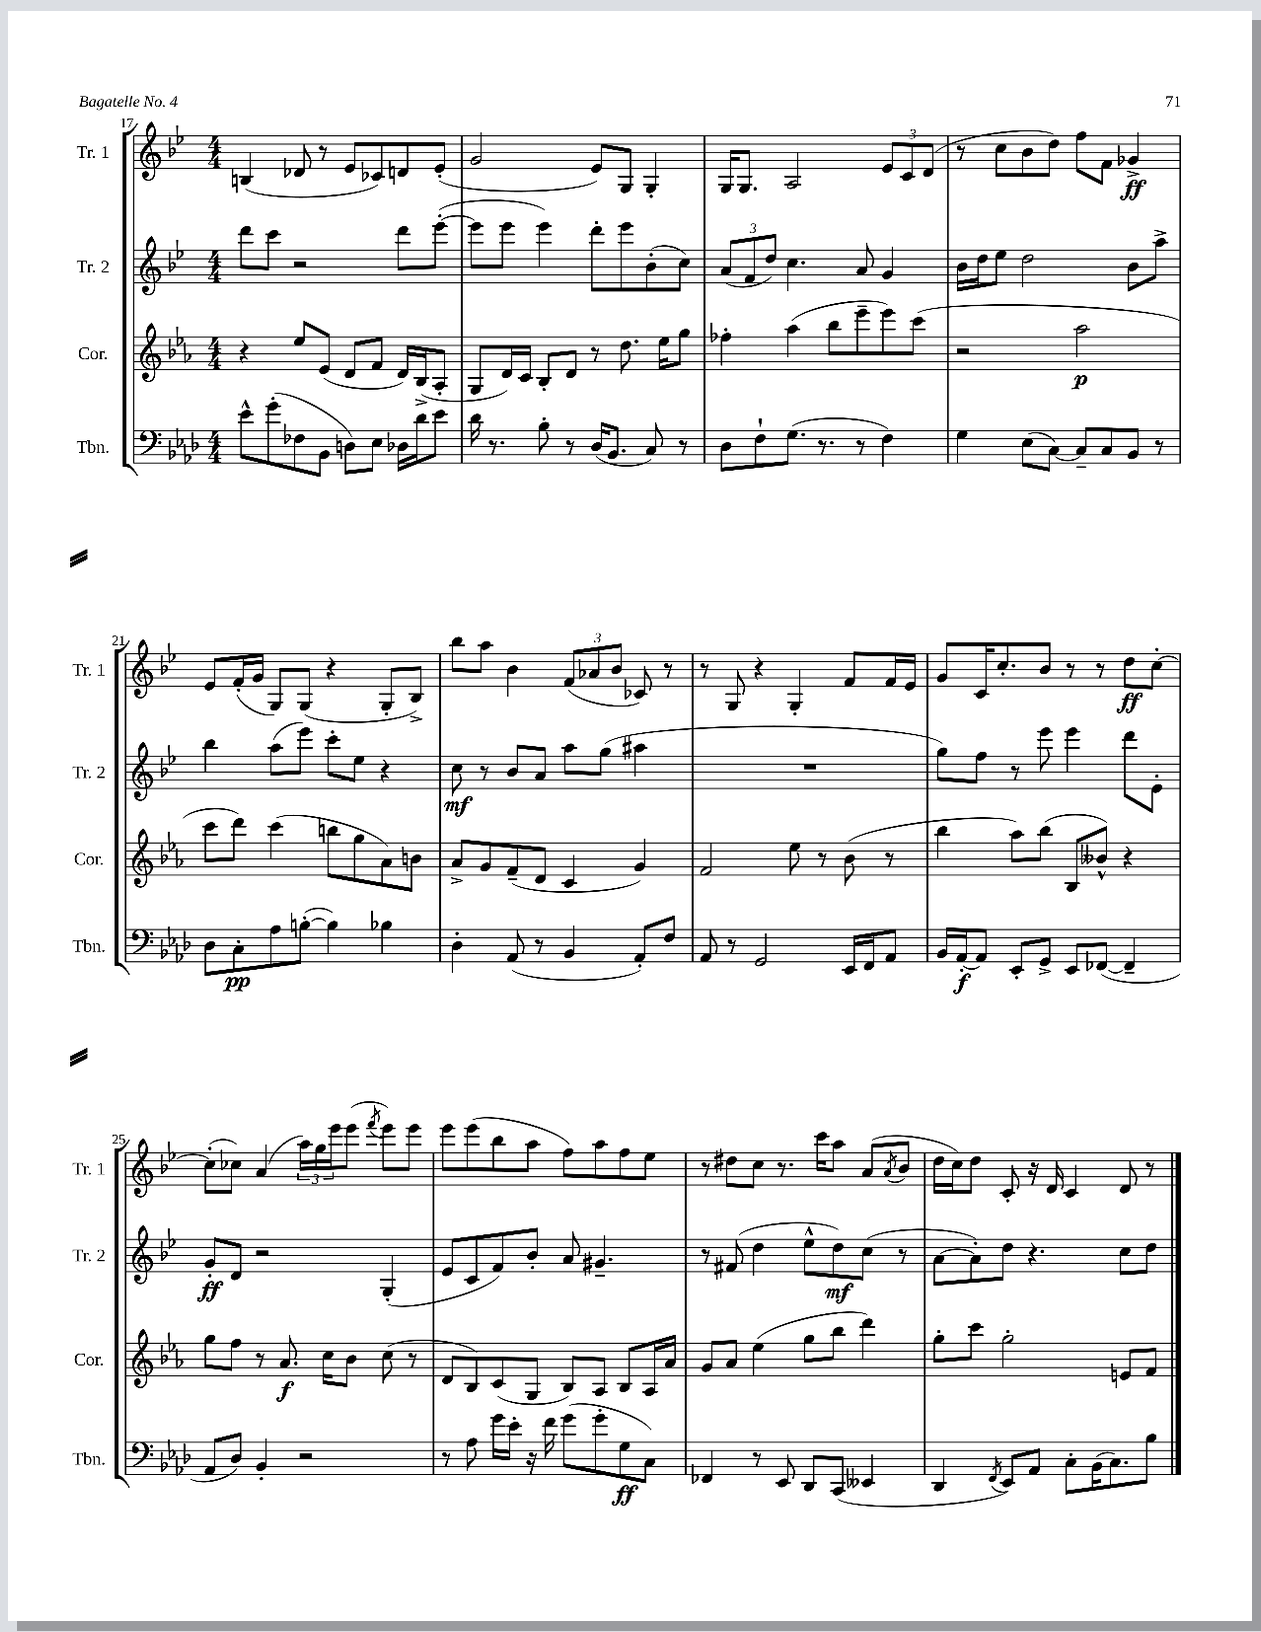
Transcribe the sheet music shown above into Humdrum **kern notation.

**kern	**dynam	**kern	**dynam	**kern	**dynam	**kern	**dynam
*part4	*part4	*part3	*part3	*part2	*part2	*part1	*part1
*staff4	*staff4	*staff3	*staff3	*staff2	*staff2	*staff1	*staff1
*I"Tbn.	*	*I"Cor.	*	*I"Tr. 2	*	*I"Tr. 1	*
*I'Tbn.	*	*I'Cor.	*	*I'Tr. 2	*	*I'Tr. 1	*
*clefF4	*	*clefG2	*	*clefG2	*	*clefG2	*
*k[b-e-a-d-]	*	*k[b-e-a-]	*	*k[b-e-]	*	*k[b-e-]	*
*M4/4	*	*M4/4	*	*M4/4	*	*M4/4	*
=17	=17	=17	=17	=17	=17	=17	=17
8e-^^\L	.	4r	.	8ddd\L	.	(4Bn/	.
(8g'\	.	.	.	8ccc\J	.	.	.
8F-X\	.	8ee-/L	.	2r	.	8d-X/	.
8BB-\J	.	(8e-/J	.	.	.	8r	.
8Dn\L)	.	8d/L	.	.	.	8e-/L	.
8E-\J	.	8f/J	.	.	.	8c-X/)	.
16D-X\LL	.	16d/LL)	.	8ddd\L	.	8dn/	.
16d-\J	.	(16B-^/J	.	.	.	.	.
8e-\J	.	8A-'/J	.	([8eee-'\J	.	(8e-'/J	.
=18	=18	=18	=18	=18	=18	=18	=18
16d-\	.	8G/L	.	8eee-\L]	.	2g/	.
8.r	.	.	.	.	.	.	.
.	.	16d/L)	.	8eee-\J	.	.	.
.	.	16c/JJ	.	.	.	.	.
8B-'\	.	8B-'/L	.	4eee-\)	.	.	.
8r	.	8d/J	.	.	.	.	.
(16D-/KL	.	8r	.	8ddd'\L	.	8e-/L)	.
8.BB-/J	.	.	.	.	.	.	.
.	.	8.dd\	.	8eee-\	.	8G/J	.
8C/)	.	.	.	(8b-'\	.	4G'/	.
.	.	16ee-\KL	.	.	.	.	.
8r	.	8gg\J	.	8cc\J)	.	.	.
=19	=19	=19	=19	=19	=19	=19	=19
8D-\L	.	4ff-X'\	.	(12a/L	.	16G/KL	.
.	.	.	.	.	.	8.G/J	.
.	.	.	.	12f/	.	.	.
8F`\	.	.	.	.	.	.	.
.	.	.	.	12dd/J)	.	.	.
(8.G\J	.	(4aa-\	.	4.cc\	.	2A/	.
8.r	.	.	.	.	.	.	.
.	.	8bb-\L	.	.	.	.	.
8r	.	8eee-~\	.	8a/	.	.	.
4F\)	.	8eee-\)	.	4g/	.	12e-/L	.
.	.	.	.	.	.	12c/	.
.	.	(8ccc\J	.	.	.	.	.
.	.	.	.	.	.	(12d/J	.
=20	=20	=20	=20	=20	=20	=20	=20
4G\	.	2r	.	16b-\LL	.	8r	.
.	.	.	.	16dd\J	.	.	.
.	.	.	.	8ee-\J	.	8cc\L	.
(8E-\L	.	.	.	2dd\	.	8b-\	.
[8C\J)	.	.	.	.	.	8dd\J)	.
8C~/L]	.	2aa-\	p	.	.	8ff\L	.
8C/	.	.	.	.	.	8f\J	.
8BB-/J	.	.	.	8b-\L	.	4g-X^/	ff
8r	.	.	.	8aa^\J	.	.	.
!!LO:LB:g=z
=21	=21	=21	=21	=21	=21	=21	=21
8D-\L	.	8ccc\L	.	4bb-\	.	8e-/L	.
8C'\	pp	8ddd\J)	.	.	.	(16f'/L	.
.	.	.	.	.	.	16g/JJ	.
8A-\	.	(4ccc\	.	(8aa\L	.	8G/L)	.
([8Bn'\J	.	.	.	8eee-\J)	.	(8G/J	.
4B\])	.	8bbn\L	.	8ccc'\L	.	4r	.
.	.	8gg\	.	8ee-\J	.	.	.
4B-X\	.	8a-\)	.	4r	.	8G'/L	.
.	.	8bn\J	.	.	.	8B-^/J)	.
=22	=22	=22	=22	=22	=22	=22	=22
4D-'\	.	8a-^/L	.	8cc\	mf	8bb-\L	.
.	.	8g/	.	8r	.	8aa\J	.
(8AA-/	.	(8f~/	.	8b-/L	.	4b-\	.
8r	.	8d/J	.	8a/J	.	.	.
4BB-/	.	4c/	.	8aa\L	.	(12f/L	.
.	.	.	.	.	.	12a-X/	.
.	.	.	.	(8gg\J	.	.	.
.	.	.	.	.	.	12b-/J	.
8AA-'/L)	.	4g/)	.	4aa#X\	.	8c-X/)	.
8F/J	.	.	.	.	.	8r	.
=23	=23	=23	=23	=23	=23	=23	=23
8AA-/	.	2f/	.	1r	.	8r	.
8r	.	.	.	.	.	8G/	.
2GG/	.	.	.	.	.	4r	.
.	.	8ee-\	.	.	.	4G'/	.
.	.	8r	.	.	.	.	.
16EE-/LL	.	(8b-\	.	.	.	8f/L	.
16FF/J	.	.	.	.	.	.	.
8AA-/J	.	8r	.	.	.	16f/L	.
.	.	.	.	.	.	16e-/JJ	.
=24	=24	=24	=24	=24	=24	=24	=24
16BB-/LL	.	4bb-\	.	8gg\L)	.	8g/L	.
[16AA-'/J	f	.	.	.	.	.	.
8AA-/J]	.	.	.	8ff\J	.	16c/K	.
.	.	.	.	.	.	8.cc'/	.
8EE-'/L	.	8aa-\L)	.	8r	.	.	.
8GG^/J	.	(8bb-\J	.	8eee-\	.	8b-/J	.
8EE-/L	.	8B-/L	.	4eee-\	.	8r	.
([8FF-X/J	.	8b--X^^/J)	.	.	.	8r	.
4FF-~/]	.	4r	.	8ddd\L	.	8dd\L	ff
.	.	.	.	8e-'\J	.	[8cc'\J	.
!!LO:LB:g=z
=25	=25	=25	=25	=25	=25	=25	=25
8AA-/L	.	8gg\L	.	8g'/L	ff	(8cc'\L]	.
8D-/J)	.	8ff\J	.	8d/J	.	8cc-X\J)	.
4BB-'/	.	8r	.	2r	.	(4a/	.
.	.	8.a-/	f	.	.	.	.
2r	.	.	.	.	.	24aa\LL)	.
.	.	.	.	.	.	24gg\	.
.	.	16cc\KL	.	.	.	.	.
.	.	.	.	.	.	24eee-\J	.
.	.	8b-\J	.	.	.	(8eee-\J	.
.	.	.	.	.	.	8qfff/	.
.	.	(8cc\	.	(4G'/	.	8eee-\L)	.
.	.	8r	.	.	.	8eee-\J	.
=26	=26	=26	=26	=26	=26	=26	=26
8r	.	8d/L	.	8e-/L	.	8eee-\L	.
8A-\	.	8B-/)	.	8c/	.	(8eee-\	.
16g\LL	.	(8c/	.	8f/)	.	8bb-\	.
16e-'\JJ	.	.	.	.	.	.	.
16r	.	8G/J	.	8b-'/J	.	8aa\J	.
16f\	.	.	.	.	.	.	.
(8g\L	.	8B-/L)	.	8a/	.	8ff\L)	.
8g'\	.	8A-/J	.	4.g#X~/	.	8aa\	.
8G\	ff	8B-/L	.	.	.	8ff\	.
8C\J)	.	16A-/L	.	.	.	8ee-\J	.
.	.	16a-/JJ	.	.	.	.	.
=27	=27	=27	=27	=27	=27	=27	=27
4FF-X/	.	8g/L	.	8r	.	8r	.
.	.	8a-/J	.	(8f#X/	.	8dd#X\L	.
8r	.	(4ee-\	.	4dd\	.	8cc\J	.
8EE-/	.	.	.	.	.	8.r	.
8DD-/L	.	8gg\L	.	8ee-^^\L	.	.	.
.	.	.	.	.	.	16ccc\KL	.
(8CC/J	.	8bb-\J	.	8dd\)	mf	8aa\J	.
4EE--X/	.	4ddd\)	.	(8cc\J	.	(8a/L	.
.	.	.	.	.	.	8qa/	.
.	.	.	.	8r	.	8b-/J	.
=28	=28	=28	=28	=28	=28	=28	=28
4DD-/	.	8gg'\L	.	[8a\L	.	16dd\LL	.
.	.	.	.	.	.	16cc\J)	.
.	.	8ccc\J	.	8a'\])	.	8dd\J	.
8qFF/	.	.	.	.	.	.	.
8EE-/L)	.	2gg'\	.	8dd\J	.	8c'/	.
8AA-/J	.	.	.	4.r	.	16r	.
.	.	.	.	.	.	16d/	.
8C'\L	.	.	.	.	.	4c/	.
(16BB-\K	.	.	.	.	.	.	.
8.C\)	.	.	.	.	.	.	.
.	.	8en/L	.	8cc\L	.	8d/	.
8B-\J	.	8f/J	.	8dd\J	.	8r	.
==	==	==	==	==	==	==	==
*-	*-	*-	*-	*-	*-	*-	*-
